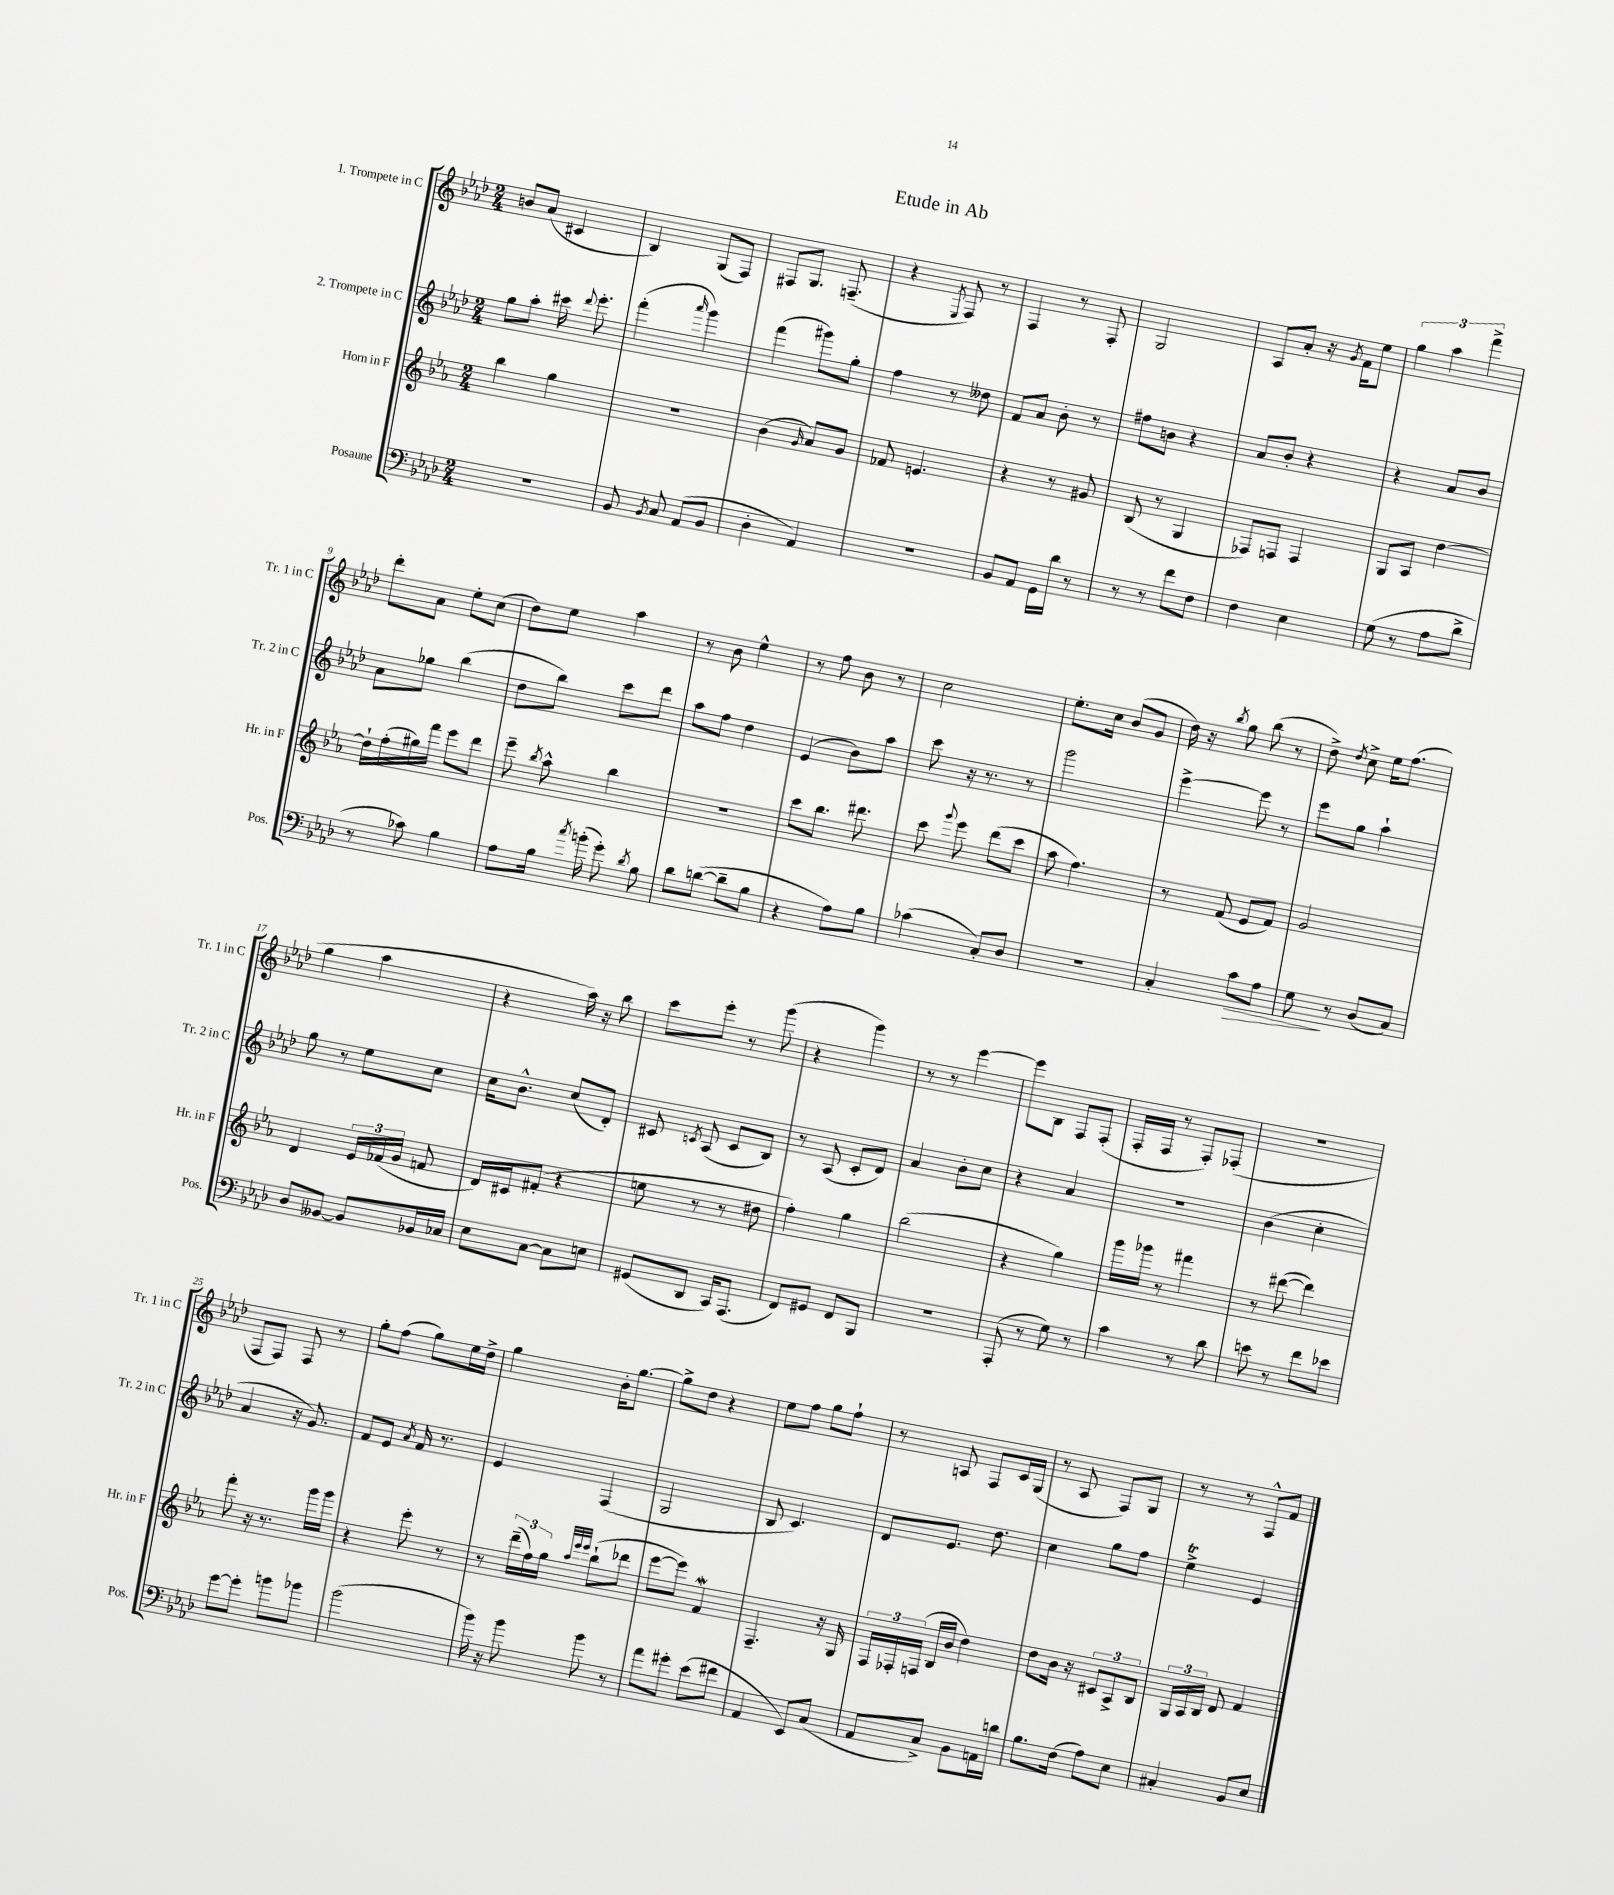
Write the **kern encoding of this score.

**kern	**dynam	**kern	**kern	**kern
*part4	*part4	*part3	*part2	*part1
*staff4	*staff4	*staff3	*staff2	*staff1
*I"Posaune	*	*I"Horn in F	*I"2. Trompete in C	*I"1. Trompete in C
*I'Pos.	*	*I'Hr. in F	*I'Tr. 2 in C	*I'Tr. 1 in C
*clefF4	*	*clefG2	*clefG2	*clefG2
*k[b-e-a-d-]	*	*k[b-e-a-]	*k[b-e-a-d-]	*k[b-e-a-d-]
*M2/4	*	*M2/4	*M2/4	*M2/4
=1	=1	=1	=1	=1
2r	.	4bb-\	8gg\L	8bn/L
.	.	.	8aa-'\J	(8a-/J
.	.	4gg\	16ccc#X\	4c#X/
.	.	.	8qqddd-/	.
.	.	.	8.eee-'\	.
=2	=2	=2	=2	=2
8BB-/	.	2r	(4fff'\	4B-/)
8qBB-/	.	.	.	.
8C/	.	.	.	.
.	.	.	16qqaaa-/	.
(8AA-/L	.	.	4ggg\)	(8G/L
8BB-/J	.	.	.	8F/J)
=3	=3	=3	=3	=3
4D-'\	.	(4b-\	(4fff\	8F#X/L
.	.	.	.	8.G/J
.	.	16qqg/	.	.
4AA-/)	.	8a-/L)	8ggg#X\L)	.
.	.	.	.	(8.Fn~/
.	.	8g/J	8gg'\J	.
=4	=4	=4	=4	=4
2r	.	8f-X/	4ff\	4r
.	.	4.en/	.	.
.	.	.	.	8qE-/
.	.	.	8r	8F/)
.	.	.	8dd--X\	8r
=5	=5	=5	=5	=5
8BB-/L	.	4r	8f/L	4F/
8AA-/J	.	.	8a-/J	.
16GG\LL	.	8r	8b-'\	8r
16d-\JJ	.	.	.	.
8r	.	8g#X/	8r	8F'/
=6	=6	=6	=6	=6
8r	.	(8B-/	8ff#X\L	2G/
8r	.	8r	8bn\J	.
8f\L	.	4G/	4r	.
8F\J	.	.	.	.
=7	=7	=7	=7	=7
4F\	.	8F-X/L)	8a-/L	8A-/L
.	.	8Fn/J	8b-'/J	8a-'/J
4E-\	.	4F/	4r	16r
.	.	.	.	8qg/
.	.	.	.	16f\KL
.	.	.	.	8ee-\J
=8	=8	=8	=8	=8
(8G\	.	8G/L	4r	6gg\
8r	.	8A-/J	.	.
.	.	.	.	6aa-\
8A-\L	.	[4dd\	8a-/L	.
.	.	.	.	6fff^\
8d-^\J	.	.	8b-/J	.
!!LO:LB:g=z
=9	=9	=9	=9	=9
8r	.	16dd`\LL]	8a-\L	8ddd-'\L
.	.	(16ff'\	.	.
8c-X\)	.	16gg#X\)	8gg-X\J	8a-\J
.	.	16fff\JJ	.	.
4B-\	.	8eee-\L	(4bb-\	8ee-'\L
.	.	8ddd\J	.	(8cc\J
=10	=10	=10	=10	=10
8A-\L	.	8eee-~\	8dd-\L	8dd-\L)
.	.	8qbb-/	.	.
16B-\Jk	.	8aa-^^\	8bb-\J)	8ee-\J
8qcc/	.	.	.	.
(16bn'\	.	.	.	.
8g'\)	.	4bb-\	8ccc\L	4aa-\
8qd-/	.	.	.	.
8B-\	.	.	8ddd-\J	.
=11	=11	=11	=11	=11
8d-\L	.	2r	8aa-\L	8r
([8dn\J	.	.	8ff\J	8b-\
8d~\L]	.	.	4dd-\	4ee-^^\
8B-\J	.	.	.	.
=12	=12	=12	=12	=12
4r	.	8ccc\L	(4e-/	8r
.	.	8.bb-\J	.	8ff\
8A-\L)	.	.	8b-\L)	8b-\
.	.	8.ddd#X\	.	.
8B-\J	.	.	8aa-\J	8r
=13	=13	=13	=13	=13
(4c-X\	.	8ccc\	8ccc\	2cc\
.	.	8qqggg/	.	.
.	.	8eee-\	16r	.
.	.	.	8.r	.
8C'/L)	.	(8ddd\L	.	.
8D-/J	.	8ccc\J	8r	.
=14	=14	=14	=14	=14
2r	.	8aa-\	2ggg\	8.ee-'\L
.	.	4.ff\)	.	.
.	.	.	.	16cc\Jk
.	.	.	.	(8b-/L
.	.	.	.	8g/J
=15	=15	=15	=15	=15
4C'/	.	8r	[4eee-^\	16dd-\)
.	.	.	.	16r
.	.	.	.	8qbb-/
.	.	(8f/	.	8gg\
!	!LO:HP:b	!	!	!
8c\L	>	8e-/L	8eee-\]	(8bb-\
8A-\J	.	8f/J)	8r	8r
=16	=16	=16	=16	=16
8G\	.	2g/	8eee-\L	8dd-^\)
.	.	.	.	8qdd-/
8r	]	.	8gg\J	8cc^\
(8D-/L	.	.	4aa-`\	16ee-\KL
.	.	.	.	(8.ff\J
8C/J)	.	.	.	.
!!LO:LB:g=z
=17	=17	=17	=17	=17
8D-/L	.	4d/	8gg\	4gg\
[8BB--X/J	.	.	8r	.
8BB--/L]	.	24e-/LL	8ee-\L	4aa-\
.	.	(24f-X/	.	.
.	.	24g/JJ	.	.
16BB-X/L	.	8fn/	8cc\J	.
16C-X/JJ	.	.	.	.
=18	=18	=18	=18	=18
8E-\L	.	16d/LL)	16cc\KL	4r
.	.	16c#X/J	8.b-^^\J	.
[8C\J	.	(8f#X'/J	.	.
8C\L]	.	4r	(8cc/L	16aa-\)
.	.	.	.	16r
8En\J	.	.	8d-'/J)	8bb-\
=19	=19	=19	=19	=19
(8GG#X/L	.	8een\	8c#X/	8ccc\L
.	.	.	8qcn/	.
8DD-/J	.	8r	(8A-/	8eee-'\J
16CC/KL)	.	8r	8c/L	8r
(8.AAA-/J	.	.	.	.
.	.	8dd#X\	8B-/J)	(8ggg\
=20	=20	=20	=20	=20
8FF/L)	.	4ff'\)	8r	4r
8GG#X/J	.	.	(8A-/	.
8FF/L	.	4gg\	8c'/L	4ggg\)
8BBB-/J	.	.	8d-/J)	.
=21	=21	=21	=21	=21
2r	.	(2bb-\	4a-/	8r
.	.	.	.	8r
.	.	.	8b-'\L	[4eee-\
.	.	.	8cc\J	.
=22	=22	=22	=22	=22
(8AAA-'/	.	4r	4r	8eee-\L]
8r	.	.	.	8B-\J
8G\)	.	4gg\)	4a-/	8F/L
8r	.	.	.	(8F'/J
=23	=23	=23	=23	=23
4c\	.	16ggg\LL	2r	16F'/LL
.	.	16ggg-X\JJ	.	16F/JJ
.	.	8r	.	8r
8r	.	4fff#X\	.	8F'/L)
8d-\	.	.	.	(8F-X'/J
=24	=24	=24	=24	=24
8en\	.	8r	(4b-\	2r
8r	.	([8ddd#X\	.	.
8f\L	.	4ddd#\])	4cc'\	.
8e-X\J	.	.	.	.
!!LO:LB:g=z
=25	=25	=25	=25	=25
[8g\L	.	8fff'\	4a-/	8F/L
8g'\J]	.	16r	.	8F/J)
.	.	8.r	.	.
8bn\L	.	.	16r	8F/
.	.	.	8.g/)	.
8b-X\J	.	16ggg\LL	.	8r
.	.	16ggg\JJ	.	.
=26	=26	=26	=26	=26
(2b-\	.	4r	8f/L	8gg'\L
.	.	.	8e-/J	(8ff\J
.	.	.	8qa-/	.
.	.	8eee-'\	16f/	8gg\L)
.	.	.	8.r	.
.	.	8r	.	16ee-\L
.	.	.	.	16dd-^\JJ
=27	=27	=27	=27	=27
16b-\)	.	8r	4e-/	4gg\
16r	.	.	.	.
8b-\	.	(24ddd~\LL	.	.
.	.	24ff\)	.	.
.	.	24gg\JJ	.	.
.	.	32qqaa-/LLL	.	.
.	.	32qqeee-/	.	.
.	.	32qqeee-/JJJ	.	.
8b-\	.	(8bb-`\L	(4F/	16b-'\KL
.	.	.	.	[8.gg\J
8r	.	8ddd-X\J	.	.
=28	=28	=28	=28	=28
8a-\L	.	[8eee-\L	2G/	8gg^\L]
8g#X'\J	.	8eee-\J])	.	8dd-\J
(8e-\L	.	4fW/	.	4r
8f#X\J	.	.	.	.
=29	=29	=29	=29	=29
4AA-/	.	4.F~/	8B-/	8ee-\L
.	.	.	4.c/)	8ff\J
8EE-/L)	.	.	.	8gg\L
(8C/J	.	16r	.	8ff`\J
.	.	16G/	.	.
=30	=30	=30	=30	=30
8AA-/L	.	24F/LL	8d-/L	8r
.	.	24F-X'/	.	.
.	.	(24Fn/JJ	.	.
8C^/J)	.	16B-/LL	8.e-/J	8An/
.	.	16b-/JJ	.	.
8BB-\L	.	4dd\)	.	8F/L
.	.	.	8.dd-\	.
16AAn\L	.	.	.	16c/L
16dn\JJ	.	.	.	(16G/JJ
=31	=31	=31	=31	=31
8.B-\L	.	8dd\L	4cc\	8r
.	.	16b-\Jk	.	8A-/
(16F\Jk	.	16r	.	.
8A-\L)	.	12c#X/L	8gg\L	8F/L)
.	.	12A-^/	.	.
8E-\J	.	.	8ff\J	8G/J
.	.	12B-/J	.	.
=32	=32	=32	=32	=32
4C#X'/	.	24G/LL	4ee-T^\	8r
.	.	24A-/	.	.
.	.	24B-/JJ	.	.
.	.	8d/	.	8r
8BB-/L	.	4f/	4e-/	8F^^/L
8E-/J	.	.	.	8f/J
==	==	==	==	==
*-	*-	*-	*-	*-
